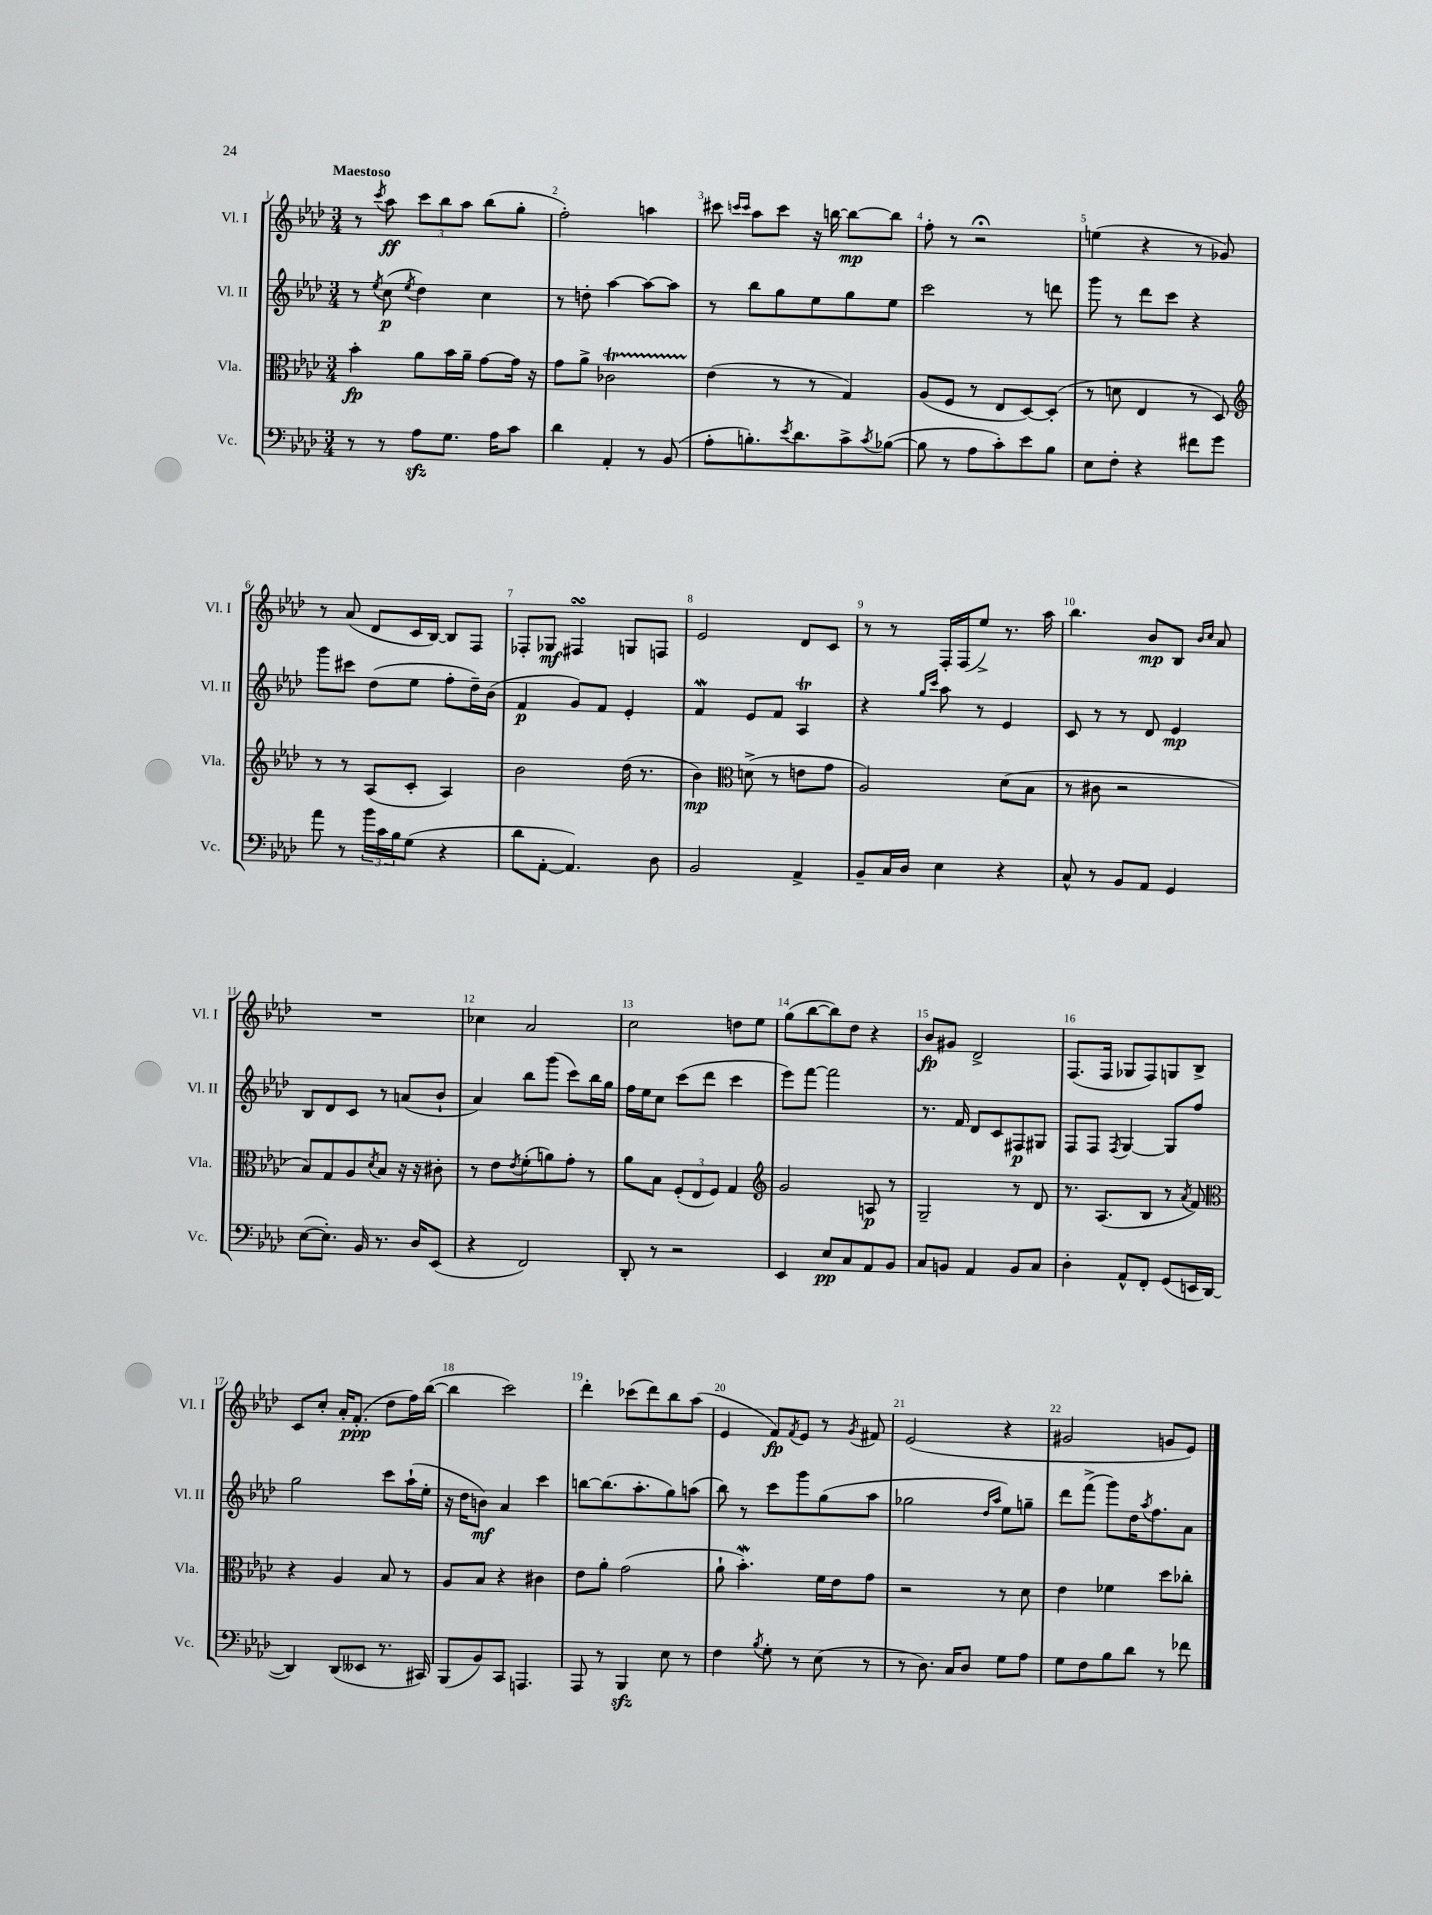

**kern	**kern	**kern	**kern
*staff4	*staff3	*staff2	*staff1
*clefF4	*clefC3	*clefG2	*clefG2
*k[b-e-a-d-]	*k[b-e-a-d-]	*k[b-e-a-d-]	*k[b-e-a-d-]
*M3/4	*M3/4	*M3/4	*M3/4
8r	4b-'\	8r	8r
.	.	8qee-/	8qccc/
8r	.	(8cc\	8aa-\
.	.	8qee-/	.
8A-\L	8a-\L	4dd-\)	12ccc\L
.	.	.	12bb-\
8.G\J	16b-\L	.	.
.	.	.	12aa-\J
.	16a-~\JJ	.	.
.	[8g\L	4cc\	(8bb-\L
16A-\LK	.	.	.
8c\J	16g\]Jk	.	8gg'\J
.	16r	.	.
=	=	=	=
4d-\	8g\L	8r	2ff'\)
.	8a-^\J	8dd'\	.
4AA-'/	2c-\	[4aa-\	.
8r	.	8aa-\_L	4aa\
(8BB-/	.	8aa-\]J	.
=	=	=	=
8A-'\L	(4e-\	8r	8ccc#\
.	.	.	16qqccc/LL
.	.	.	16qqccc/JJ
8.B'\)	.	8bb-\L	8aa-\L
.	8r	8gg\	8ccc\J
8qe-/	.	.	.
8.d-\	.	.	.
.	8r	8ee-\	16r
.	.	.	[16bb\
8c^\	4G/)	8gg\	8bb\_L
8qc/	.	.	.
([8B-\J	.	8ee-\J	8bb\]J
=	=	=	=
8B-\]	(8A-/L	2ccc\	8ff'\
8r	8F/J	.	8r
8A-\L	8r	.	2r;
8c'\)	8E-/L	.	.
8e-\	[8D-/)	8r	.
8B-\J	(8D-'/]J	8ddd\	.
=	=	=	=
8E-\L	8r	8ggg\	(4ee\
8F'\J	8d\	8r	.
4r	4E-/	8ddd-\L	4r
.	.	8ccc\J	.
8f#\L	8r	4r	8r
8g\J	8D-/)	.	8g-/)
=	=	=	=
*	*clefG2	*	*
8a-\	8r	8ggg\L	8r
8r	8r	8ccc#\J	(8a-/
24b-\LL	(8A-/L	(8dd-\L	8d-/L
24c\	.	.	.
24B-\J	.	.	.
(8G\J	8c'/J	8ee-\J	16c/L
.	.	.	[16B-/JJ)
4r	4A-/)	8ff'\L	8B-/]L
.	.	16dd-~\L)	8F/J
.	.	(16b-\JJ	.
=	=	=	=
8d-\L	2b-\	4f/	8F-'/L
[8AA-'\J	.	.	8G-/J
4.AA-/])	.	8g/L)	4F#/
.	.	8f/J	.
.	(16dd-\	4e-'/	8G/L
.	8.r	.	.
8D-\	.	.	8F/J
=	=	=	=
2BB-/	4b-\)	4f/	2e-/
*	*clefC3	*	*
.	(8d^\	8e-/L	.
.	8r	8f/J	.
4AA-^/	8e\L	4A-/	8d-/L
.	8g\J	.	8c/J
=	=	=	=
8BB-~/L	2A-/)	4r	8r
16C/L	.	.	8r
16D-/JJ	.	.	.
.	.	16qqgg/LL	.
.	.	16qqccc/JJ	.
4E-\	.	8aa-\	16F'/LL
.	.	.	(16F/J
.	.	8r	8ee-^/J)
4r	(8d-\L	4e-/	8.r
.	8B-\J	.	.
.	.	.	16aa-\
=	=	=	=
8C^^/	8r	8c/	4.bb-\
8r	8c#\	8r	.
8BB-/L	2r	8r	.
8AA-/J	.	8d-/	8b-/L
4GG/	.	4e-/	8B-/J
.	.	.	16qqb-/LL
.	.	.	16qqcc/JJ
.	.	.	8a-/
=	=	=	=
([8E-\L	8B-/L)	8B-/L	2.r
8.E-'\]J)	8G/	8d-/	.
.	8A-/	8c/J	.
16BB-/	.	.	.
.	8qd-/	.	.
8.r	8B-/J	8r	.
.	16r	(8a/L	.
16D-/LK	16r	.	.
(8EE-/J	8c#'\	8b-`/J	.
=	=	=	=
4r	8r	4a-/)	4cc-\
.	8e-\L	.	.
.	8qe-/	.	.
2FF/)	(8f'\	8bb-\L	2a-/
.	8a\)	(8ggg\J	.
.	8g'\J	8ccc\L)	.
.	8r	16bb-\L	.
.	.	16gg\JJ	.
=	=	=	=
8DD-'/	8a-\L	16ff\LL	2cc\
.	.	16ee-\J	.
8r	8B-\J	8cc\J	.
2r	(12F'/L	(8ccc\L	.
.	12E-/	.	.
.	.	8ddd-\J	.
.	12F/J)	.	.
.	4G/	4ccc\	8dd\L
.	.	.	8ee-\J
=	=	=	=
*	*clefG2	*	*
4EE-/	2g/	8eee-\L)	(8gg\L
.	.	[8fff\J	[8bb-\
8E-/L	.	2fff\]	8bb-\])
8C/	.	.	8dd-\J
8AA-/	8A/	.	4r
8BB-/J	8r	.	.
=	=	=	=
8C/L	2G~/	8.r	8b-/L
8BB/J	.	.	8g#/J
.	.	16f/	.
4AA-/	.	8d-/L	2d-^/
.	.	8c/	.
8BB/L	8r	8F#/	.
8C/J	8d-/	8G#/J	.
=	=	=	=
4D-'\	8.r	8F/L	(8.F/L
.	.	8F/J	.
.	(8.A-/L	.	16F/Jk
.	.	8qF/	.
8AA-^^/L	.	[4G/	8G-/L
8FF'/J	8B-/J	.	8F/)
(8GG/L	8r	8G/]L	8G/
.	8qa-/	.	.
16EE/L	8f/)	8ff/J	8B-^/J
[16DD-/JJ	.	.	.
=	=	=	=
*	*clefC3	*	*
4DD-/])	4r	2gg\	8c/L
.	.	.	8cc'/J
(8DD-/L	4A-/	.	16a-'/LK
.	.	.	(8.f'/J
8EE--/J	.	.	.
8.r	8B-/	8ccc\L	8dd-\L
.	8r	(16aa-`\L	16ff\L)
16CC#/)	.	16ee-'\JJ	([16bb-\JJ
=	=	=	=
(8BBB-/L	8A-/L	16r	4bb-\]
.	.	16dd-\LK	.
8BB-/)	8B-/J	8b\J)	.
8CC/J	4r	4a-/	2ccc\)
4.AAA/	.	.	.
.	4c#\	4ccc\	.
=	=	=	=
8AAA-/	8e-\L	[8bb\L	4ddd-'\
8r	8a-'\J	(8.bb\]	.
4BBB-/	(2g\	.	(8ccc-\L
.	.	8.aa-'\	.
.	.	.	8ddd-\)
8E-\	.	8gg\)	8bb-\
8r	.	(8aa\J	(8aa-\J
=	=	=	=
4F\	8a-`\	8bb-\)	4e-/
.	4.b-'\)	8r	.
8qB-/	.	.	.
8G'\	.	8ccc\L	8f/L)
.	.	.	8qf/
8r	.	8ggg\	8e-/J
(8E-\	16f\LL	(8gg\	8r
.	16e-\J	.	.
.	.	.	8qg/
8r	8g\J	8aa-\J	8f#/
=	=	=	=
8r	2r	2gg-\	(2e-/
8.D-\)	.	.	.
16C/LK	.	.	.
8D-/J	.	.	.
.	.	16qqdd-/LL	.
.	.	16qqaa-/JJ	.
8G\L	8r	8ee-\L)	4r
8A-\J	8d-\	8gg~\J	.
=	=	=	=
8G\L	4e-\	8ddd-\L	2g#/
8F\	.	(8fff^\J	.
8B-\	4f-\	8ggg\L)	.
8d-\J	.	16dd-\K	.
.	.	8qaa-/	.
.	.	8.ff\	.
8r	8dd-\L	.	8g/L
8f-\	8cc-'\J	8a-\J	8e-/J)
==	==	==	==
*-	*-	*-	*-
